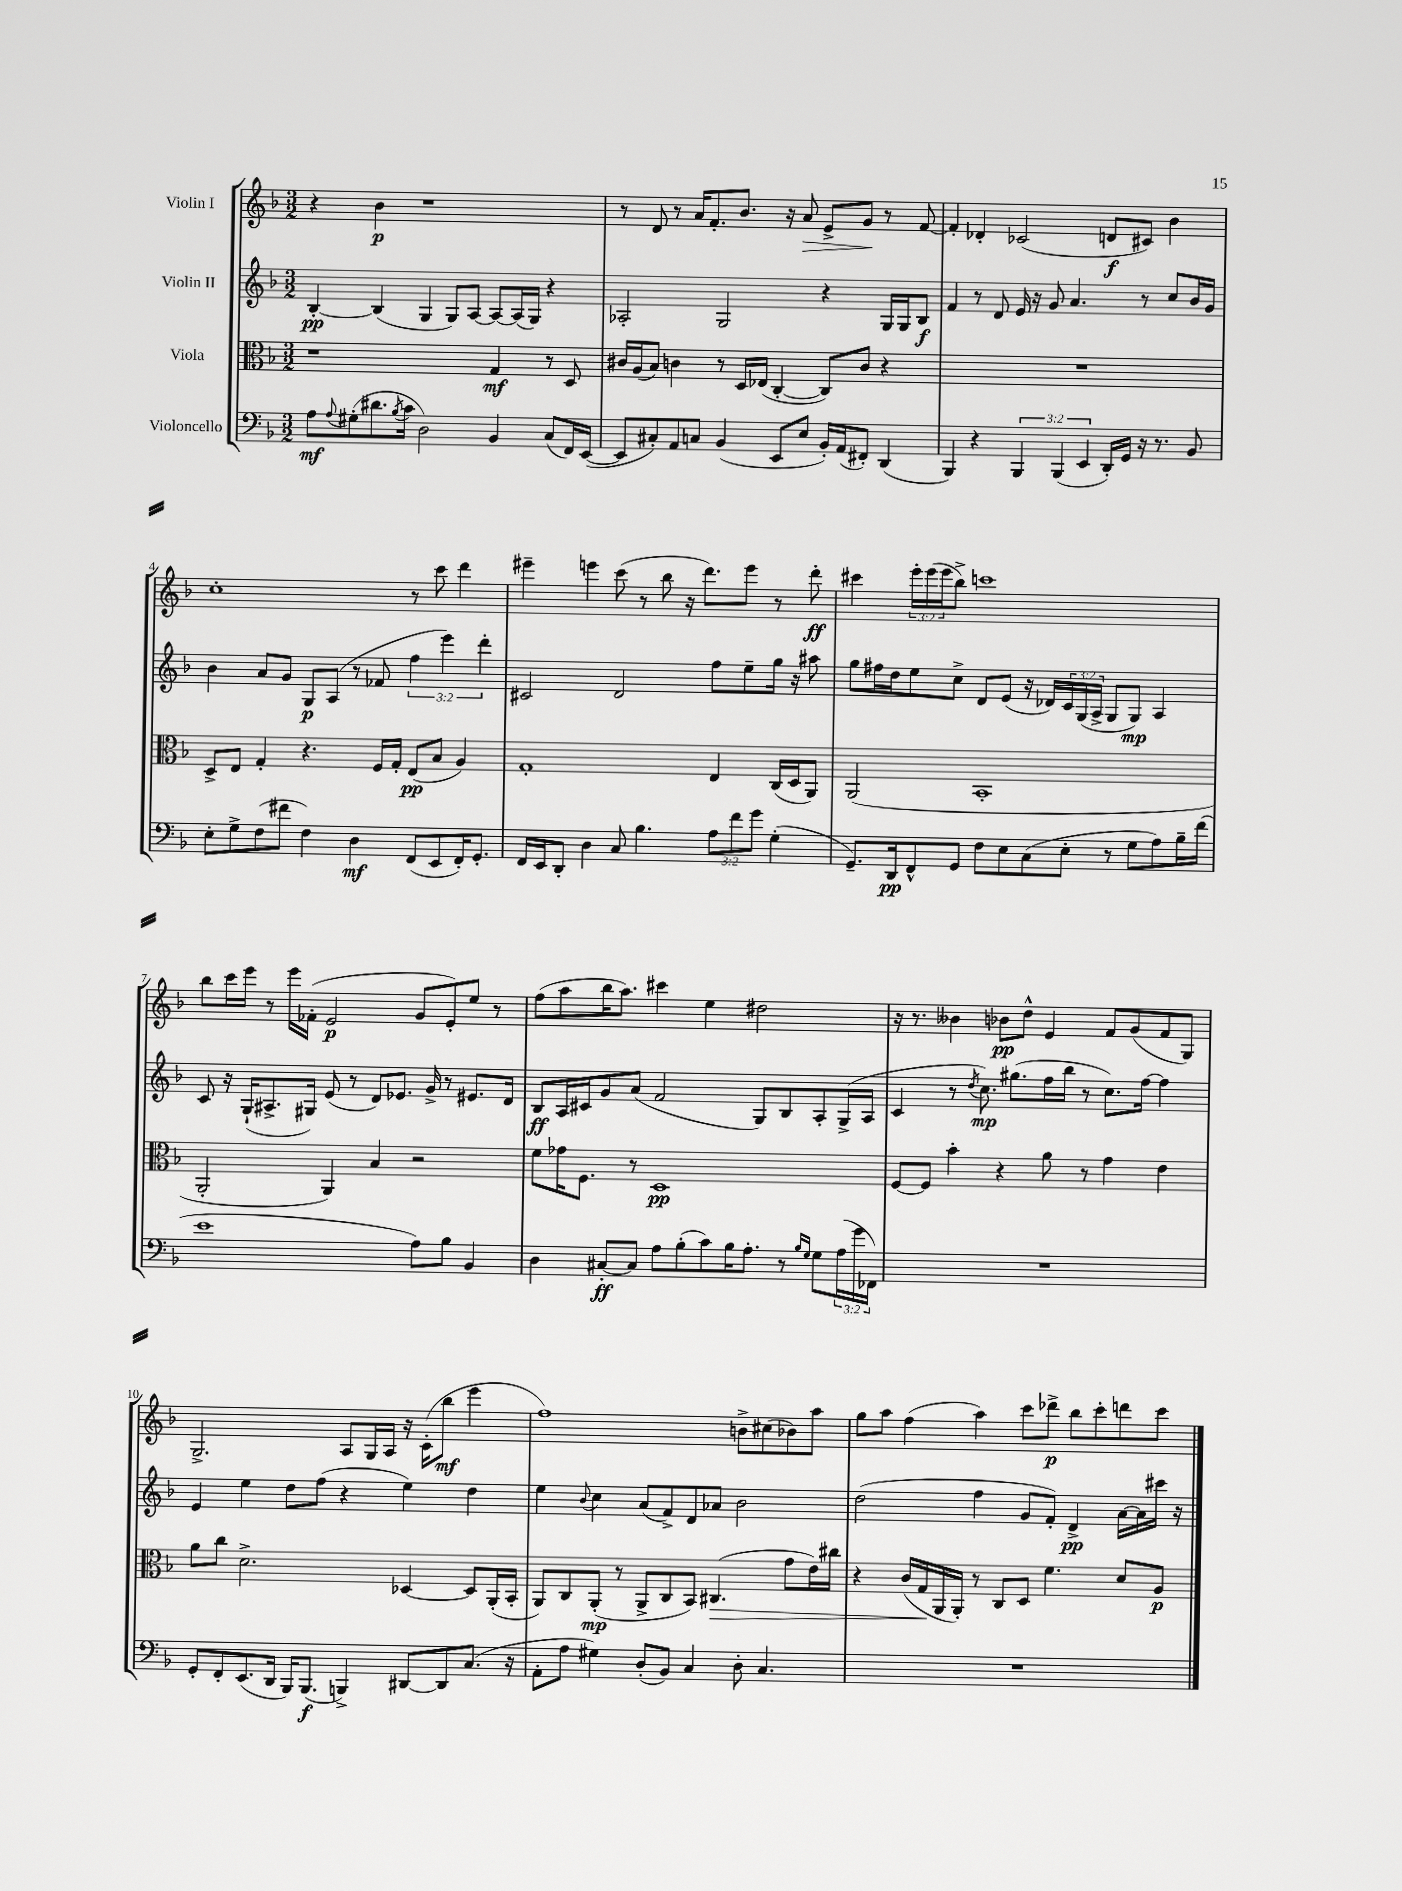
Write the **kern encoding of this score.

**kern	**kern	**kern	**kern
*staff4	*staff3	*staff2	*staff1
*clefF4	*clefC3	*clefG2	*clefG2
*k[b-]	*k[b-]	*k[b-]	*k[b-]
*M3/2	*M3/2	*M3/2	*M3/2
8A	1r	[4B-'	4r
8qqA	.	.	.
(8G#'	.	.	.
8.d#	.	(4B-]	4b-
8qB-	.	.	.
16c	.	.	.
2D)	.	4G	1r
.	.	8G)	.
.	.	[8A	.
4BB-	4G	8A_	.
.	.	(16A]	.
.	.	16G)	.
(8C	8r	4r	.
16FF)	8D	.	.
([16EE	.	.	.
=	=	=	=
8EE]	16c#	2A-'	8r
.	(16A	.	.
8C#')	8B-)	.	8d
8AA	4c	.	8r
8C	.	.	16a
.	.	.	8.f'
(4BB-	8r	2G	.
.	16D	.	8.b-
.	(16E-	.	.
8EE	[4C'	.	.
.	.	.	16r
8E	.	.	8a
16BB-')	8C])	4r	8e^
(16AA	.	.	.
8FF#')	8c	.	8g
(4DD	4r	16G	8r
.	.	16G	.
.	.	8B-	[8f
=	=	=	=
4BBB-)	1.r	4f	4f']
4r	.	8r	4d-'
.	.	8d	.
6BBB-	.	16e	(2c-
.	.	16r	.
.	.	8g	.
(6BBB-	.	.	.
.	.	4.a	.
6EE	.	.	.
16DD')	.	.	8d
16GG	.	.	.
16r	.	8r	8c#)
8.r	.	.	.
.	.	8cc	4b-
8BB-	.	16b-	.
.	.	16g	.
=	=	=	=
8E'	8D^	4b-	1cc'
8G^	8E	.	.
(8F	4G'	8a	.
8f#	.	8g	.
4F)	4.r	8G	.
.	.	(8A	.
4D	.	8r	.
.	16F	8f-	.
.	16G'	.	.
(8FF	(8E	6ff	8r
8EE	8B-	.	8ccc
.	.	6eee)	.
16FF')	4A)	.	4ddd
8.GG'	.	.	.
.	.	6ddd'	.
=	=	=	=
16FF	1G'	2c#	4eee#~
16EE	.	.	.
8DD'	.	.	.
4D	.	.	4eee
8C	.	2d	(8ccc
4.B-	.	.	8r
.	.	.	8bb-
.	.	.	16r
.	.	.	8.ddd)
12A	4E	8ff	.
12f	.	.	.
.	.	8ee~	8eee
12g	.	.	.
(4G'	(16C	16gg	8r
.	16D	16r	.
.	8AA)	8aa#	8ddd'
=	=	=	=
8.GG~)	(2AA	8gg	4ccc#
.	.	16ff#	.
16DD	.	16dd	.
8FF^^	.	8ee	24eee'
.	.	.	(24eee
.	.	.	24eee
8GG	.	8cc^	8bb-^)
8F	1BB-'	8d	1ccc
8E	.	(8e	.
(8C	.	16r	.
.	.	16d-)	.
8E'	.	24c	.
.	.	(24G	.
.	.	24A^	.
8r	.	8G	.
8G	.	8G)	.
8A)	.	4A	.
16B-~	.	.	.
(16f	.	.	.
=	=	=	=
1e	2AA'	8c	8bb-
.	.	16r	16ccc
.	.	(16G`	16eee
.	.	8.A#^	8r
.	.	.	16eee
.	.	16G#)	(16f-'
.	4AA)	(8e	2e
.	.	8r	.
.	4B-	8d)	.
.	.	8.e-	.
8A)	2r	.	8g
.	.	16g^	.
8B-	.	8r	8e')
4BB-	.	8.e#	8ee
.	.	.	8r
.	.	16d	.
=	=	=	=
4D	8f	8B-	(8ff
.	16g-	16A	8aa
.	8.F	16c#	.
[8C#'	.	8g	16bb-
.	.	.	8.aa)
8C#]	8r	(8a	.
8A	1D	2f	4ccc#
(8B-'	.	.	.
8c)	.	.	4ee
16B-	.	.	.
8.A'	.	.	.
.	.	8G)	2dd#
8r	.	8B-	.
16qqB-	.	.	.
16qqG	.	.	.
8G	.	8A'	.
(24A	.	(16G^	.
24g	.	.	.
.	.	16A	.
24FF-)	.	.	.
=	=	=	=
1.r	[8F	4c	16r
.	.	.	8.r
.	8F]	.	.
.	4b-'	8r	4b--
.	.	8qdd	.
.	.	8.cc)	.
.	4r	.	8b-
.	.	(8.gg#	.
.	.	.	8dd^^
.	8a	16ff	4e
.	.	16bb-	.
.	8r	8r	.
.	4g	8.cc)	8f
.	.	.	(8g
.	.	[16ff	.
.	4e	4ff]	8f
.	.	.	8G)
=	=	=	=
8GG'	8a	4e	2.G^
8FF'	8cc	.	.
(8.EE	2.d^	4ee	.
16DD	.	.	.
16BBB-)	.	8dd	.
(8.BBB-	.	.	.
.	.	(8ff	.
4BBB^)	.	4r	8A
.	.	.	16G
.	.	.	16A
[8DD#	[4D-	4ee)	16r
.	.	.	(16c'
8DD#]	.	.	8bb-
(8.C	8D-]	4dd	4eee
.	(16AA'	.	.
16r	16BB-'	.	.
=	=	=	=
8AA'	8AA)	4ee	1ff)
8A	8C	.	.
.	.	8qqb-	.
4G#)	(8AA'	4cc	.
.	8r	.	.
(8D'	8AA^	(8a	.
8BB-)	8C	8f^)	.
4C	8BB-)	8d	.
.	(4.C#	8a-	.
8D'	.	2b-	8b^
4.C	.	.	(8cc#
.	8g	.	8b-)
.	16e)	.	8aa
.	16cc#	.	.
=	=	=	=
1.r	4r	(2dd	8gg
.	.	.	8aa
.	(16c	.	(4ff
.	16G	.	.
.	16AA	.	.
.	16AA')	.	.
.	8r	4ff	4aa)
.	8C	.	.
.	8D	8g	8ccc
.	4.f	8f')	8ddd-^
.	.	4d^	8bb-
.	.	.	8ccc'
.	8d	[16a	8ddd
.	.	16a]	.
.	8A	16ccc#	8ccc
.	.	16r	.
==	==	==	==
*-	*-	*-	*-
